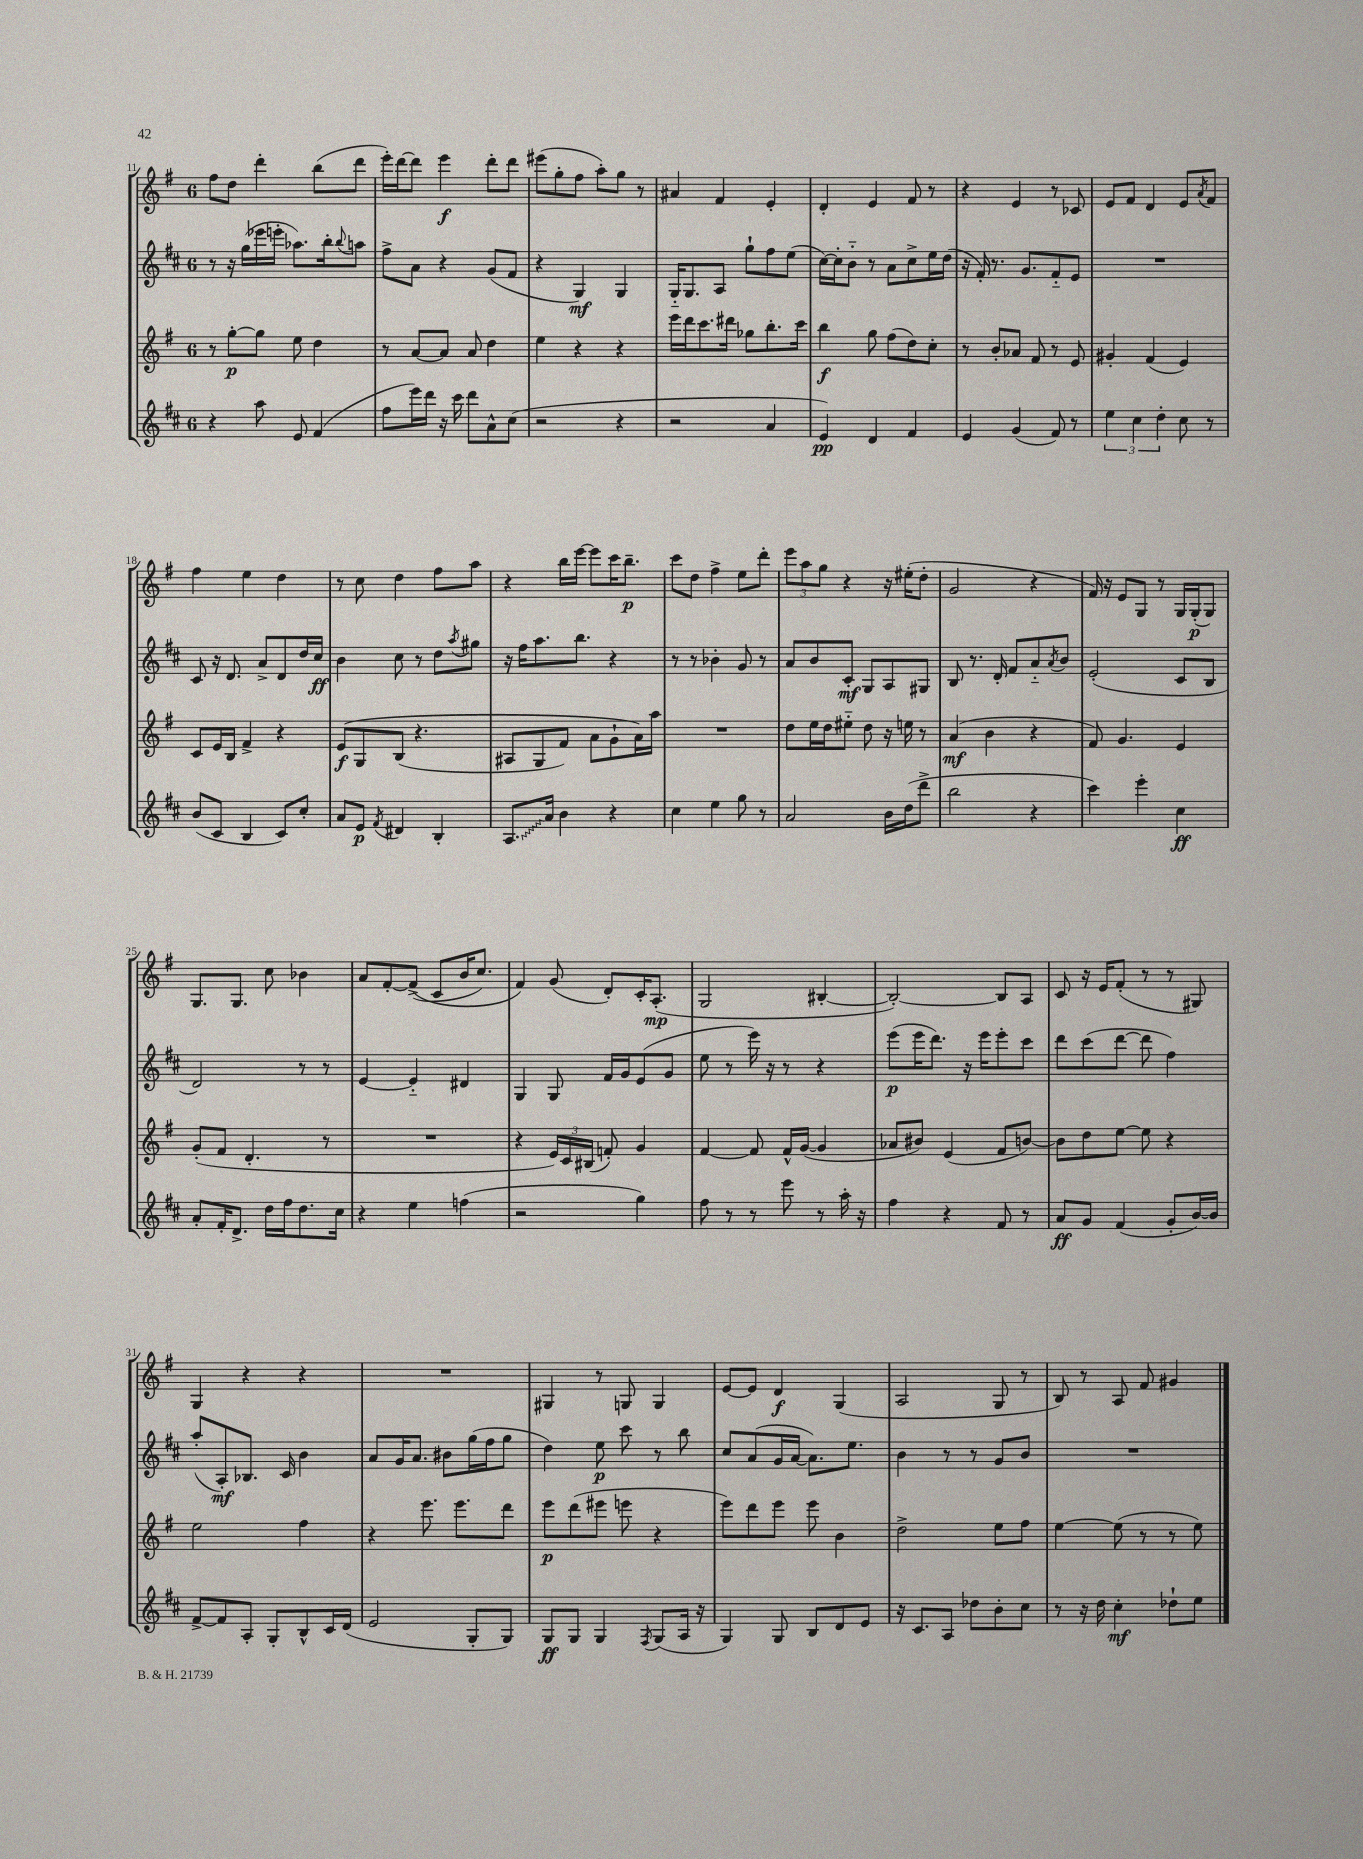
<<
\new StaffGroup <<
\new Staff = "s0" {
    \clef treble \key g \major \once \override Staff.TimeSignature.style = #'single-digit \time 6/8
    fis''8 d''8 d'''4-. b''8( d'''8 |
    e'''16-.) d'''16~ d'''8 e'''4\f d'''8-. d'''8 |
    eis'''8( g''8-. fis''8 a''8-.) g''8 r8 |
    ais'4 fis'4 e'4-. |
    d'4-. e'4 fis'8 r8 |
    r4 e'4 r8 ces'8 |
    e'8 fis'8 d'4 e'8 \acciaccatura { a'8 } fis'8 |
    fis''4 e''4 d''4 |
    r8 c''8 d''4 fis''8 a''8 |
    r4 b''16 e'''16~ e'''8 c'''16 b''8.--\p |
    c'''8 d''8 fis''4-> e''8 d'''8-. |
    \tuplet 3/2 { e'''8 a''8 g''8 } r4 r16 eis''16-.( d''8-. |
    g'2 r4 |
    fis'16) r16 e'8 g8 r8 g16 g16-.\p( g8) |
    g8. g8. c''8 bes'4 |
    a'8 fis'8~-. fis'8->(\( c'8 b'16 c''8.) |
    fis'4\) g'8( d'8-.) c'16-. a8.-.\mp( |
    g2 bis4~-. |
    bis2~-.) bis8 a8 |
    c'8 r16 e'16 fis'8-.( r8 r8 gis8) |
    g4 r4 r4 |
    R2. |
    gis4 r8 g8 g4 |
    e'8~ e'8 d'4\f g4( |
    a2 g8 r8 |
    b8) r8 a8 fis'8 gis'4 \bar "|." |
}
\new Staff = "s1" {
    \clef treble \key d \major \once \override Staff.TimeSignature.style = #'single-digit \time 6/8
    r8 r16 g''16( ees'''16 e'''16-. aes''8.) b''16-. \appoggiatura { b''8 } a''8 |
    fis''8-> a'8 r4 g'8( fis'8 |
    r4 g4\mf) g4 |
    g16-_ g8. a8 g''8-! fis''8 e''8( |
    cis''16~) cis''16-. b'8-_ r8 a'8 cis''8-> e''16 d''16( |
    r16 fis'16-.) r8. g'8. fis'8-_ e'8 |
    R2. |
    cis'8 r16 d'8. a'8-> d'8 d''16 cis''16\ff |
    b'4 cis''8 r8 d''8 \acciaccatura { a''8 } gis''8 |
    r16 fis''16 a''8. b''8. r4 |
    r8 r8 bes'4-. g'8 r8 |
    a'8 b'8 cis'8-.\mf g8 a8 gis8 |
    b8 r8. d'16-. fis'8 a'8-_ \acciaccatura { a'8 } b'8 |
    e'2-.( cis'8 b8 |
    d'2) r8 r8 |
    e'4~ e'4-_ dis'4 |
    g4 g8 fis'16 g'16 e'8( g'8 |
    e''8 r8 e'''16) r16 r8 r4 |
    e'''8\p( e'''16 d'''8.) r16 e'''16 e'''8-. cis'''8 |
    d'''8 cis'''8( d'''8~ d'''8 fis''4) |
    a''8-.( a8-.\mf) bes8. cis'16 b'4 |
    a'8 g'16 a'8. bis'8 g''16( fis''16 g''8 |
    d''4) e''8\p cis'''8 r8 b''8 |
    cis''8 a'8( g'16 a'16~ a'8.) e''8. |
    b'4 r8 r8 g'8 b'8 |
    R2. \bar "|." |
}
\new Staff = "s2" {
    \clef treble \key g \major \once \override Staff.TimeSignature.style = #'single-digit \time 6/8
    r8 g''8~-.\p g''8 e''8 d''4 |
    r8 a'8~ a'8 a'8 d''4 |
    e''4 r4 r4 |
    e'''16 d'''16 c'''8. dis'''16 ges''8 b''8.-. c'''16 |
    b''4\f g''8 fis''8( d''8) c''8-. |
    r8 b'8-. aes'8 fis'8 r8 e'8 |
    gis'4-. fis'4( e'4) |
    c'8 e'16 b16 fis'4-> r4 |
    e'8\f\( g8 b8( r4. |
    ais8 g8 fis'8) a'8 g'8-! a'16\) a''16 |
    R2. |
    d''8 e''16 d''16 eis''8-_ d''8 r16 e''16 r8 |
    a'4\mf( b'4 r4 |
    fis'8) g'4. e'4 |
    g'8-.( fis'8 d'4.-. r8 |
    R2. |
    r4 \tuplet 3/2 { e'16) c'16 bis16( } f'8-.) g'4 |
    fis'4~ fis'8 fis'16-^ g'16~( g'4 |
    aes'8 bis'8) e'4( fis'8 b'8~) |
    b'8 d''8 e''8~ e''8 r4 |
    e''2 fis''4 |
    r4 e'''8. e'''8. d'''8 |
    e'''8\p d'''8( eis'''8 e'''8 r4 |
    e'''8) d'''8 e'''8 e'''8 b'4 |
    d''2-> e''8 fis''8 |
    e''4~ e''8( r8 r8 e''8) \bar "|." |
}
\new Staff = "s3" {
    \clef treble \key d \major \once \override Staff.TimeSignature.style = #'single-digit \time 6/8
    r4 a''8 e'8 fis'4( |
    fis''8 e'''16) d'''16 r16 cis'''16 d'''8 a'8-^ cis''8( |
    r2 r4 |
    r2 a'4 |
    e'4\pp) d'4 fis'4 |
    e'4 g'4( fis'8) r8 |
    \tuplet 3/2 { e''4 cis''4 d''4-. } cis''8 r8 |
    b'8( cis'8 b4 cis'8) cis''8-. |
    a'8 e'8\p \acciaccatura { fis'8 } dis'4 b4-. |
    \once \override Glissando.style = #'zigzag a8.\glissando a'16 b'4 r4 |
    cis''4 e''4 g''8 r8 |
    a'2 b'16 d''16( d'''8-> |
    b''2 r4 |
    cis'''4) e'''4-. cis''4\ff |
    a'8-. fis'16-. d'8.-> d''16 fis''16 d''8. cis''16 |
    r4 e''4 f''4( |
    r2 g''4) |
    fis''8 r8 r8 e'''8 r8 a''16-. r16 |
    fis''4 r4 fis'8 r8 |
    a'8\ff g'8 fis'4( g'8-. b'16~) b'16 |
    fis'8~-> fis'8 a8-. g8-. b8-^ cis'16 d'16( |
    e'2 g8-. g8) |
    g8\ff g8 g4 \acciaccatura { fis8 } g8( a16 r16 |
    g4) g8 b8 d'8 e'8 |
    r16 cis'8. a8 des''8 b'8-. cis''8 |
    r8 r16 d''16 cis''4-.\mf des''8-! e''8 \bar "|." |
}
>>
>>
\layout { \context { \Score currentBarNumber = #11 } }
